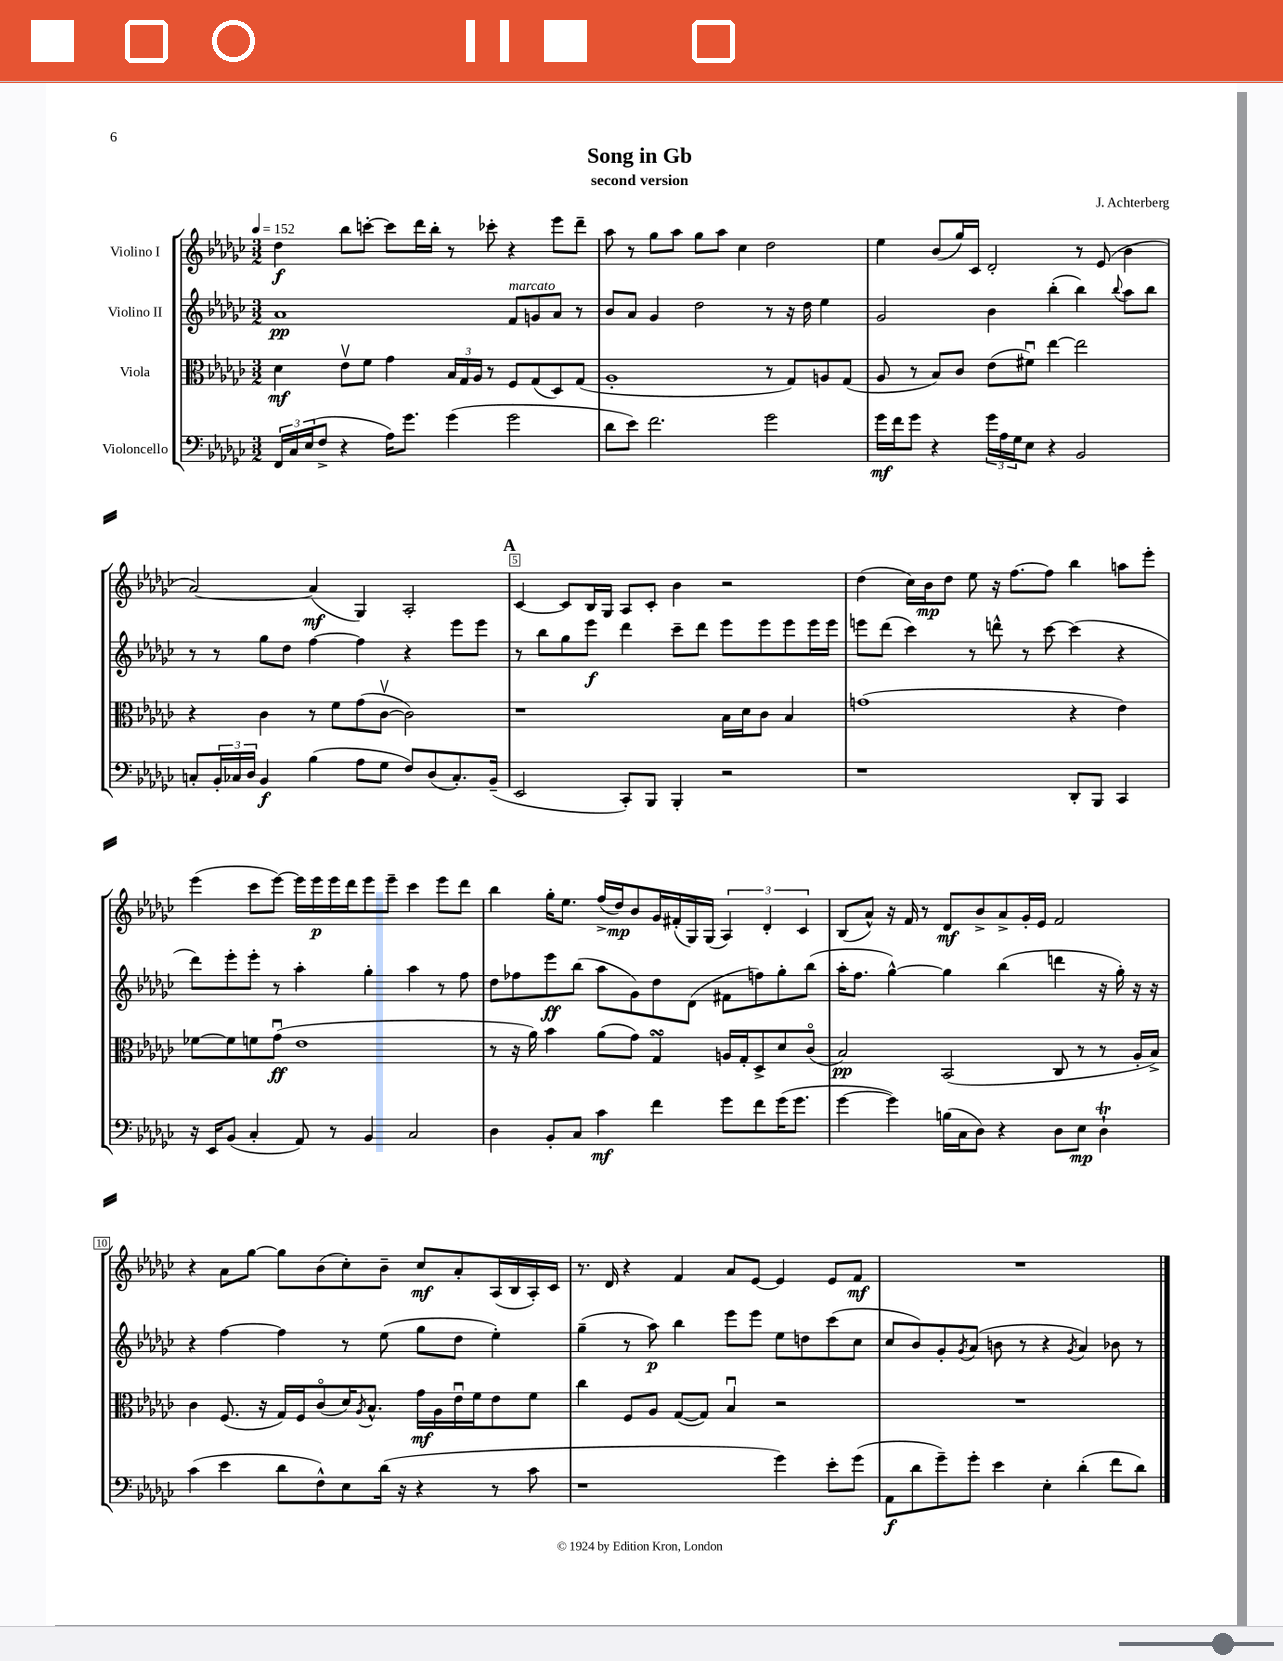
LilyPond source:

\header { title = "Song in Gb" composer = "J. Achterberg" subtitle = "second version" }
<<
\new StaffGroup <<
\new Staff = "s0" \with { instrumentName = "Violino I" } {
    \clef treble \key ges \major \numericTimeSignature \time 3/2 \tempo 4 = 152
    des''4\f bes''8 c'''8~-. c'''8 des'''16 bes''16-. r8 ces'''8-. r4 ees'''8 des'''8-- |
    aes''8 r8 ges''8 aes''8 ges''8 aes''8 ces''4 des''2 |
    ees''4 bes'8( ges''16) ces'16 des'2-. r8 ees'8( bes'4 |
    aes'2~) aes'4\mf( ges4) aes2-. |
    \mark \markup { \bold "A" } ces'4~ ces'8 bes16 ges16 aes8 ces'8-. bes'4 r2 |
    des''4( ces''16) bes'16\mp des''8 ees''8 r16 f''8.~ f''8 bes''4 a''8 ees'''8-. |
    ees'''4( ces'''8 ees'''8~) ees'''16 ees'''16\p ees'''16 des'''16 ees'''8 ees'''8-- ces'''4 ees'''8 des'''8 |
    bes''4 ges''16-. ees''8. f''16->( des''16\mp) bes'8 ges'16 fis'16-.( ges16) ges16( \tuplet 3/2 { aes4) des'4-. ces'4 } |
    bes8( aes'8-^) r16 f'16 r8 des'8\mf bes'8-> aes'8-> ges'16-. ees'16 f'2 |
    r4 aes'8 ges''8~ ges''8 bes'8( ces''8-.) bes'8-- ces''8\mf aes'8-. aes16( bes16 aes16-.) ces'16 |
    r8. des'16 r4 f'4 aes'8 ees'8~ ees'4 ees'8 f'8\mf |
    R1. \bar "|." |
}
\new Staff = "s1" \with { instrumentName = "Violino II" } {
    \clef treble \key ges \major \numericTimeSignature \time 3/2
    aes'1\pp f'8^\markup { \italic "marcato" } g'8 aes'8 r8 |
    bes'8 aes'8 ges'4 des''2 r8 r16 des''16 ees''4 |
    ges'2 bes'4 bes''4-.( bes''4) \appoggiatura { bes''8 } aes''8 bes''8 |
    r8 r8 ges''8 des''8 f''4~ f''4 r4 ees'''8 ees'''8 |
    \mark \markup { \bold "A" } r8 bes''8 ges''8 ees'''8\f des'''4 ces'''8-- des'''8 ees'''8 ees'''8 ees'''8 ees'''16 ees'''16 |
    e'''8 des'''8( ces'''4) r8 d'''8-^ r8 ces'''8~ ces'''4( r4 |
    des'''8) ees'''8-. ees'''8-. r8 aes''4-. ges''4-. aes''4 r8 f''8 |
    des''8 fes''8 ees'''8\ff bes''8( aes''8 ges'8) des''8 des'8( fis'8 f''8) ges''8-. bes''8( |
    aes''16-. f''8. ges''4~-^) ges''4 bes''4( d'''4 r16 ges''16-.) r16 r16 |
    r4 f''4~ f''4 r8 ees''8( ges''8 des''8 ees''4-.) |
    ges''4--( r8 aes''8\p) bes''4 ees'''8 ees'''8 ees''8 d''8 ces'''8( ces''8 |
    ces''8 bes'8) ges'8-. \acciaccatura { ges'8 } aes'8( b'8 r8 r4 \acciaccatura { ges'8 } aes'4) bes'8 r8 \bar "|." |
}
\new Staff = "s2" \with { instrumentName = "Viola" } {
    \clef alto \key ges \major \numericTimeSignature \time 3/2
    des'4\mf ees'8\upbow f'8 ges'4 \tuplet 3/2 { bes16 ges16 aes16 } r8 f8 ges8( des8) ges8( |
    aes1-. r8 ges8) a8 ges8( |
    aes8 r8 bes8) ces'8 ees'8( fis'8\downbow) ees''4~ ees''2 |
    r4 ces'4 r8 f'8 ges'8( ces'8~\upbow ces'2) |
    \mark \markup { \bold "A" } r1 bes16 des'16 ces'8 bes4 |
    g'1( r4 ees'4) |
    fes'8~ fes'8 f'8 ges'8\downbow\ff( ees'1 |
    r8 r16 aes'16) bes'4 aes'8( ges'8) ges4\turn a16 ges16-. des8-> des'8 ces'8\flageolet( |
    bes2\pp) bes,2( ces8 r8 r8 aes16-. bes16->) |
    ces'4 f8.( r16 ges16) f16 ces'8\flageolet( des'16) \acciaccatura { aes8 } bes8.-^ ges'16\mf aes16 ees'16\downbow f'16 ees'8 f'8 |
    ces''4 f8 aes8 ges8~( ges8) bes4\downbow r2 |
    R1. \bar "|." |
}
\new Staff = "s3" \with { instrumentName = "Violoncello" } {
    \clef bass \key ges \major \numericTimeSignature \time 3/2
    \tuplet 3/2 { f,16 ces16 ees16( } f8-> r4 aes16) ges'8. ges'4( ges'2 |
    des'8 ees'8) f'2. ges'2 |
    ges'16\mf f'16 ges'8 r4 \tuplet 3/2 { ges'16 aes16 ges16 } ees8 r4 bes,2 |
    c8-. \tuplet 3/2 { bes,16-. ces16 des16 } bes,4\f bes4( aes8 ges8 f8) des8( ces8.-.) bes,16--( |
    \mark \markup { \bold "A" } ees,2 ces,8-.) bes,,8 bes,,4-. r2 |
    r1 des,8-. bes,,8 ces,4 |
    r16 ees,16 bes,8( ces4-. aes,8) r8 bes,4 ces2 |
    des4 bes,8-. ces8 ces'4\mf f'4 ges'8 f'8 ges'16( ges'8. |
    ges'4~ ges'4) b16( ces16 des8) r4 des8 ees8\mp des4-!\trill |
    ces'4( ees'4 des'8 f8-^) ees8 des'16( r16 r4 r8 ces'8 |
    r1 ges'4) ees'8-. ges'8( |
    aes,8\f des'8 ges'8--) ges'8-. ees'4 ees4-. des'4-.( f'8 des'8) \bar "|." |
}
>>
>>
\layout { \context { \Score \override BarNumber.break-visibility = ##(#f #t #t) barNumberVisibility = #(every-nth-bar-number-visible 5) \override BarNumber.stencil = #(make-stencil-boxer 0.1 0.3 ly:text-interface::print) } }
